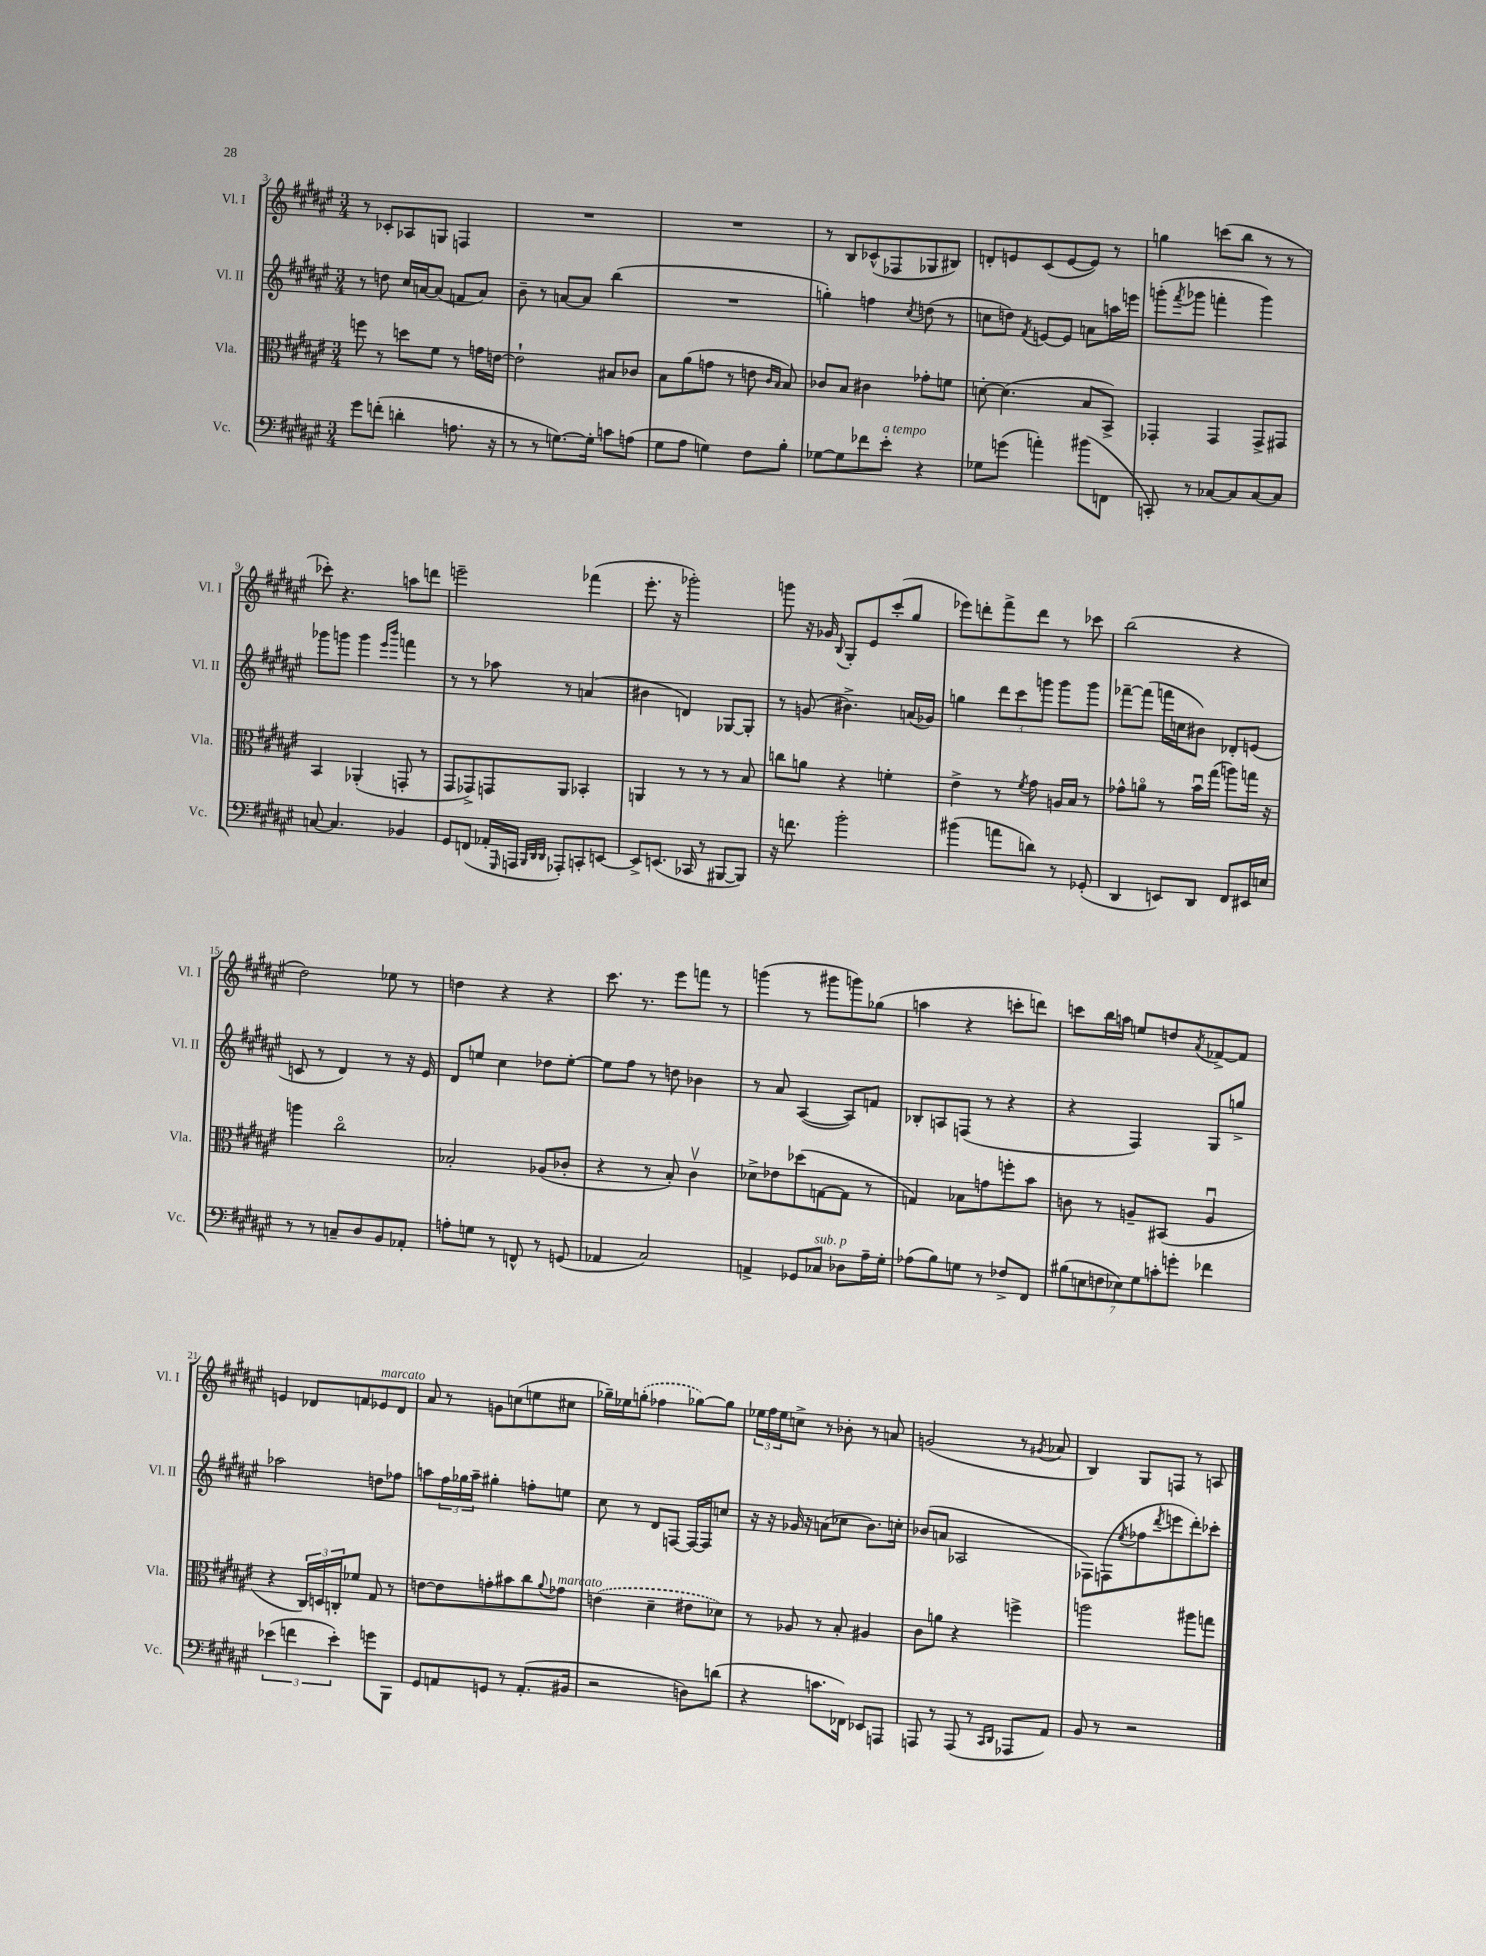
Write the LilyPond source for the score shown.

<<
\new StaffGroup <<
\new Staff = "s0" \with { instrumentName = "Vl. I" shortInstrumentName = "Vl. I" } {
    \clef treble \key fis \major \numericTimeSignature \time 3/4
    r8 ces'8-. aes8 g8 f4 |
    R2. |
    R2. |
    r8 b8 ces'8-^( fes8 ges8 bis8) |
    d'8-. e'8 cis'8( e'8~ e'8) r8 |
    g''4 c'''8( b''8 r8 r8 |
    ces'''8-.) r4. a''8 d'''8 |
    e'''2-- fes'''4( |
    eis'''8.-. r16 ges'''2-.) |
    g'''8 r16 ges'16 \appoggiatura { b8 } gis8-. eis'8 cis'''8-.( gis''8 |
    ees'''8) d'''8-. fis'''8-> d'''8 r8 ces'''8 |
    b''2( r4 |
    dis''2) ees''8 r8 |
    d''4 r4 r4 |
    cis'''8. r8. eis'''8 f'''8 r8 |
    g'''4( r8 gis'''8 g'''8) ges''8( |
    a''4 r4 c'''8-. d'''8) |
    c'''8 b''16 a''16 e''8 d''8 \acciaccatura { ais'8 } fes'8~-> fes'8 |
    e'4 des'8 f'8 ees'8^\markup { \italic "marcato" } des'8 |
    ais'8 r8 g'8 c''8( e''8 cis''8 |
    ges''16--) ees''16 \once \slurDashed g''8-.( fes''4 ges''8~) ges''8 |
    \tuplet 3/2 { ees''16 fis''16 ees''16 } c''8-> r8 bes'8-. r8 a'8 |
    g'2( r8 \acciaccatura { gis'8 } aes'8 |
    b4) gis8 f8 r8 a8 \bar "|." |
}
\new Staff = "s1" \with { instrumentName = "Vl. II" shortInstrumentName = "Vl. II" } {
    \clef treble \key fis \major \numericTimeSignature \time 3/4
    r8 d''8 cis''16 a'16~ a'8( f'8 a'8) |
    b'8-- r8 a'8~ a'8 b''4( |
    R2. |
    g''4-.) f''4 \acciaccatura { cis''8 } d''8( r8 |
    c''8 d''8) \acciaccatura { fis'8 } e'8~ e'8 a'8 a''16 e'''16 |
    g'''8-.( \acciaccatura { fis'''8 } ges'''8 f'''4-. ges'''4) |
    ges'''8 g'''8 g'''4 \grace { eis'''16 b'''16 } f'''4 |
    r8 r8 aes''8 r8 a'4( |
    bis'4 d'4) ges8~ ges8-. |
    r8 g'8( bis'4.->) a'16( ges'16) |
    g''4 \tuplet 3/2 { dis'''8 cis'''8 g'''8 } g'''8 g'''8 |
    fes'''8~-- fes'''8( f'''16 c''16 bis'8) des'8-. e'8( |
    c'8 r8 dis'4) r8 r16 eis'16 |
    dis'8 e''8 cis''4 des''8 e''8~-. |
    e''8 fis''8 r8 d''8 bes'4 |
    r8 ais'8 ais4~( ais8) f'8 |
    bes8-. a8 f8( r8 r4 |
    r4 fis4) gis8 g''8-> |
    aes''2 d''8 fes''8 |
    a''8 \tuplet 3/2 { fis''16 ges''16 a''16-- } gis''4-. f''8-. e''8 |
    cis''8 r8 dis'8 f8~ f16~ f16 c''8 |
    r16 r16 ges'16 r16 a'8( ces''8 b'8.) c''16-. |
    bes'8( a'8 aes2 |
    fes8) f8( \acciaccatura { eis''8 } fes''8 \acciaccatura { dis'''8 } e'''8 dis'''8-.) ces'''8-. \bar "|." |
}
\new Staff = "s2" \with { instrumentName = "Vla." shortInstrumentName = "Vla." } {
    \clef alto \key fis \major \numericTimeSignature \time 3/4
    f''8 r8 d''8 fis'8 r8 g'16 e'16~ |
    e'2-! bis8 ces'8 |
    b8 ais'8( g'8 r8 e'8 \grace { cis'16 b16 } b8) |
    ces'8 b8 cis'4 ges'8-. f'8 |
    d'8~-. d'4.( b8 b,8->) |
    ges,4-. ges,4 ges,8-> gis,8 |
    b,4 aes,4-.( g,8-. r8 |
    gis,8 ges,8->) g,8 ais,8 bes,4-. |
    a,4 r8 r8 r8 b8 |
    c''8 a'8 r4 f'4-. |
    eis'4-> r8 \acciaccatura { fis'8 } gis'8 a16 b16 r8 |
    ges'8-^ a'8\flageolet r8 b'16\downbow gis''16( a''8) g''16 r16 |
    a''4 cis''2\flageolet |
    bes2-. aes8( ces'8-. |
    r4 r8 b8-.) cis'4\upbow |
    des'8-> ees'8 des''8( g8~ g8 r8 |
    g4) bes8 g'8 f''8-. b'8 |
    c'8 r8 a8-- bis,8( a4\downbow |
    r4 \tuplet 3/2 { cis16) d16 c16-. } fes'8 gis8 r8 |
    e'8~ e'8 g'8-. bis'8 cis''8 \appoggiatura { ais'8 } ges'8^\markup { \italic "marcato" } |
    \once \slurDashed e'4( dis'4-- eis'8 des'8) |
    r8 aes8 r8 b8-. ais4 |
    cis'8 a'8 r4 f''4-> |
    a''2 ais''8 g''8 \bar "|." |
}
\new Staff = "s3" \with { instrumentName = "Vc." shortInstrumentName = "Vc." } {
    \clef bass \key fis \major \numericTimeSignature \time 3/4
    gis'8 f'8-.( d'4-. a8. r16 |
    r8 r8 g8.~) g16-. c'8 a8( |
    gis8 ais8 g4) fis8 b8-. |
    ges8~ ges8 fes'8 eis'8-.^\markup { \italic "a tempo" } r4 |
    ges8 g'8( a'4-.) bis'8( f,8 |
    c,8-.) r8 ces8~ ces8 ces8~ ces8 |
    c8~ c4. bes,4 |
    gis,8 f,8( aes,16-. \grace { gis,,16 } a,,16 \grace { b,,32 dis,32 dis,32 } aes,,8-.) c,8-. e,8~ |
    e,8-> e,8.( ces,16 r8 bis,,8~ bis,,8) |
    r16 f'8. b'2-. |
    bis'4( a'8 d'8) r8 ges,8-.( |
    dis,4 e,8) dis,8 fis,8 eis,16 e16 |
    r8 r8 c8-- dis8 b,8 aes,8-. |
    a8-. g8 r8 f,8-^ r8 g,8( |
    aes,4 cis2) |
    a,4-> ges,8 ces8^\markup { \italic "sub. p" } des8 ais16-- gis16-. |
    aes8( b8) g8 r8 fes8-> fis,8 |
    \tuplet 7/4 { bis8( e8 f8 ees8) gis8 c'8-. g'8-. } fes'4 |
    \tuplet 3/2 { ees'4( f'4 ees'4-.) } g'8 b,,8 |
    gis,8 a,8 g,8 r8 a,8.-.( bis,16 |
    r2 d8) d'8( |
    r4 c'8. fes,16) ees,8 a,,8 |
    a,,8 r8 a,,8( r8 \grace { cis,16 dis,16 } aes,,8 ais,8) |
    b,8 r8 r2 \bar "|." |
}
>>
>>
\layout { \context { \Score currentBarNumber = #3 } }
